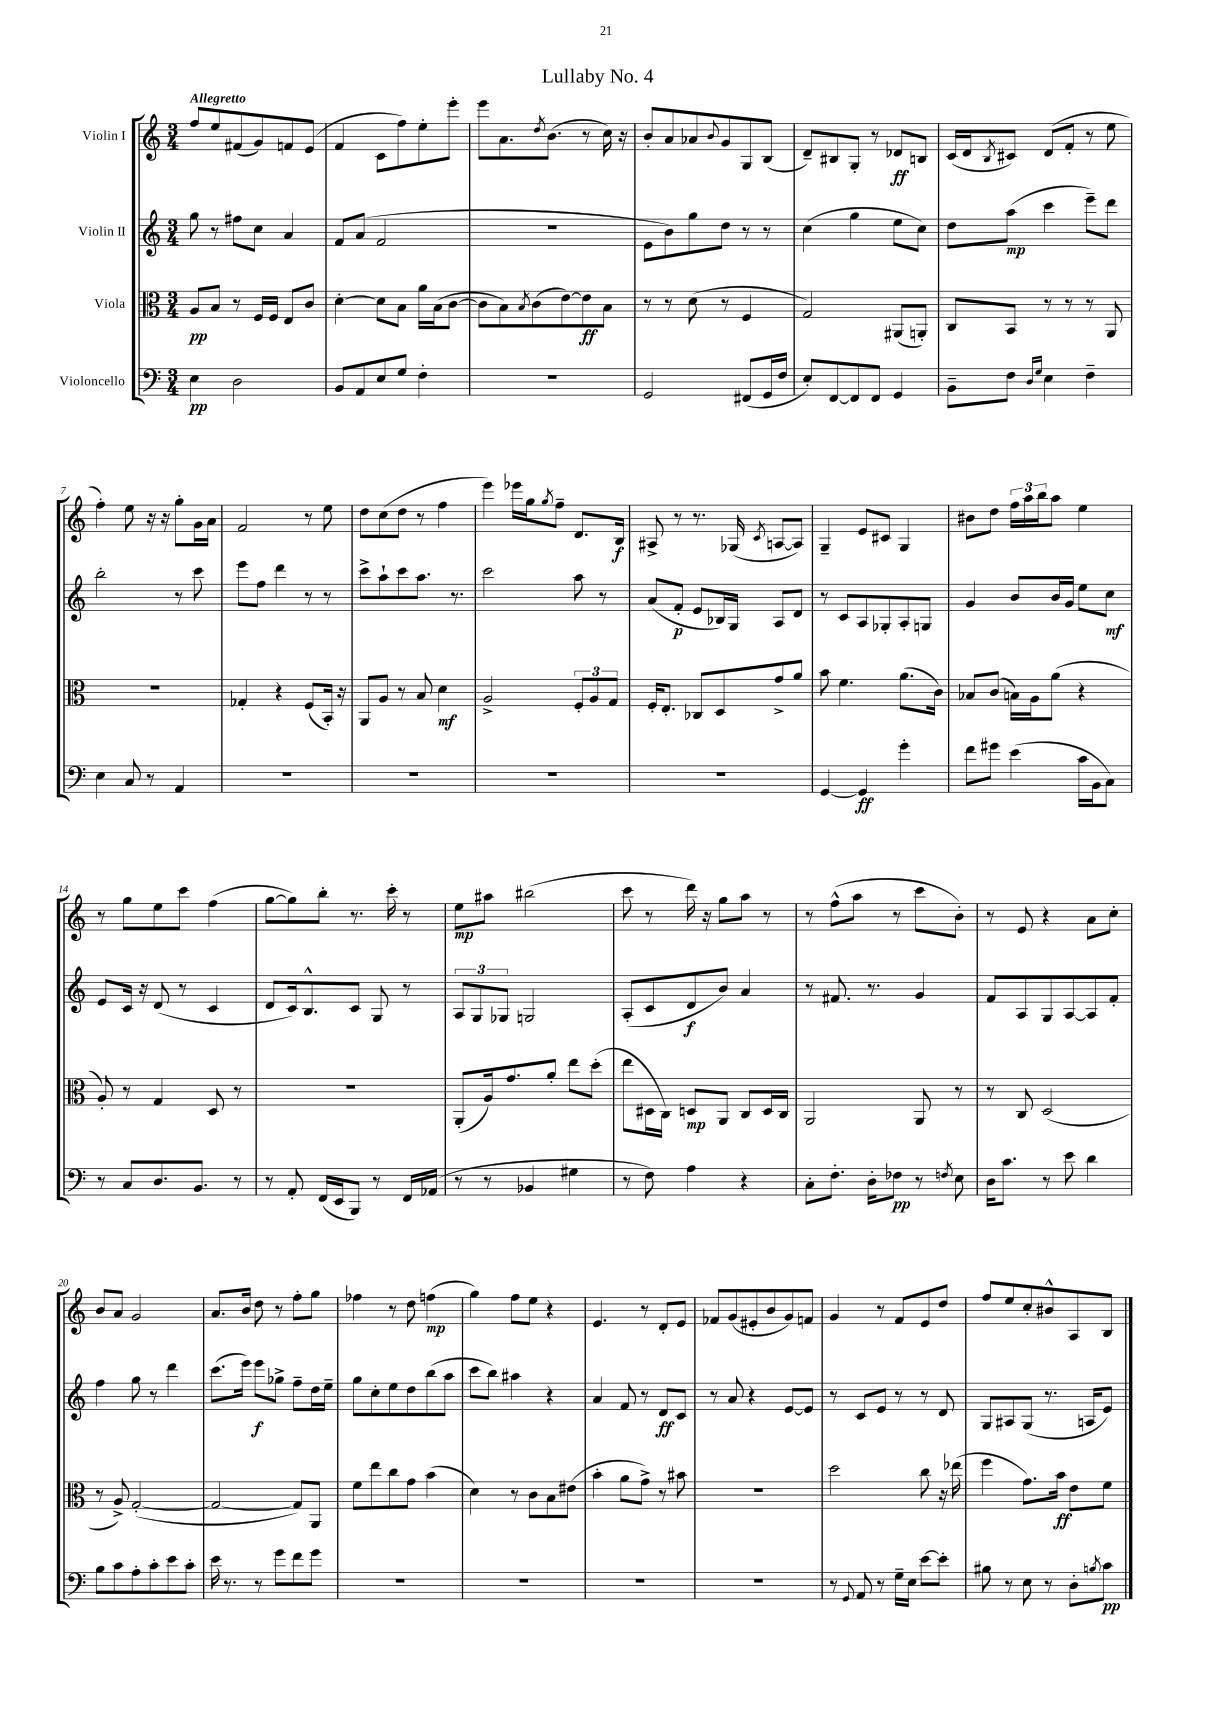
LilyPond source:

\header { title = "Lullaby No. 4" }
<<
\new StaffGroup <<
\new Staff = "s0" \with { instrumentName = "Violin I" } {
    \clef treble \key c \major \numericTimeSignature \time 3/4 \tempo "Allegretto"
    f''8 e''8 fis'8( g'8) f'8 e'8( |
    f'4 c'8 f''8) e''8-. e'''8-. |
    e'''8 a'8. \acciaccatura { d''8 } b'8.( r8 c''16) r16 |
    b'8-. a'8 aes'8 \appoggiatura { b'8 } g'8 g8 b8( |
    d'8--) bis8 g8-. r8 des'8\ff b8 |
    c'16( d'16 \acciaccatura { b8 } cis'8) d'8( f'8-. r8 e''8 |
    f''4-.) e''8 r16 r16 g''8-. g'16 a'16 |
    f'2 r8 e''8 |
    d''8 c''8( d''8 r8 f''4 |
    e'''4) ees'''16 g''16 \acciaccatura { g''8 } f''8-- d'8. b16\f |
    ais8-> r8 r8. ges16( \acciaccatura { c'8 } a8~ a8) |
    g4-- e'8 cis'8 g4 |
    bis'8 d''8 \tuplet 3/2 { f''16 a''16 b''16 } a''8 e''4 |
    r8 g''8 e''8 c'''8 f''4( |
    g''8~ g''8) b''8-. r8. c'''16-. r8 |
    e''8\mp ais''8 bis''2( |
    c'''8 r8 d'''16) r16 g''8 a''8 r8 |
    r8 f''8-^( a''8 r8 c'''8 b'8-.) |
    r8 e'8 r4 a'8 c''8-. |
    b'8 a'8 g'2 |
    a'8. b'16 d''8 r8 f''8-. g''8 |
    fes''4 r8 d''8 f''4\mp( |
    g''4) f''8 e''8 r4 |
    e'4. r8 d'8-. e'8 |
    fes'8 g'8( eis'8-. b'8 g'8) f'8 |
    g'4 r8 f'8 e'8 d''8 |
    f''8 e''8 c''8-. bis'8-^ a8 b8 \bar "|." |
}
\new Staff = "s1" \with { instrumentName = "Violin II" } {
    \clef treble \key c \major \numericTimeSignature \time 3/4
    g''8 r8 fis''8 c''8 a'4 |
    f'8 a'8( f'2 |
    R2. |
    e'8 b'8) g''8 d''8 r8 r8 |
    c''4( g''4 e''8 c''8) |
    d''8 a''8\mp( c'''4 e'''8--) d'''8 |
    b''2-. r8 c'''8 |
    e'''8 f''8 d'''4 r8 r8 |
    c'''8-> a''8-! c'''8 a''8. r8. |
    c'''2 a''8 r8 |
    a'8( f'8-.\p e'8 bes16) g16 a8 d'8 |
    r8 c'8 a8 ges8-. a8-. g8 |
    g'4 b'8 b'16 g'16 e''8 c''8\mf |
    e'8 c'16 r16 d'8( r8 c'4 |
    d'8 c'16) b8.-^ c'8 g8 r8 |
    \tuplet 3/2 { a8 g8 ges8 } g2 |
    a8-.( c'8 d'8\f b'8) a'4 |
    r8 fis'8. r8. g'4 |
    f'8 a8 g8 a8~ a8 f'8-. |
    f''4 g''8 r8 d'''4 |
    c'''8.( e'''16) e'''8\f ges''8-> f''8-- d''16 e''16-- |
    g''8 c''8-. e''8 d''8 b''8( a''8 |
    c'''8 b''8) ais''4 r4 |
    a'4 f'8 r8 d'8\ff c'8 |
    r8 a'8 r4 e'8~ e'8 |
    r8 c'8 e'8 r8 r8 d'8 |
    g8 ais8 g8( r8. a16 e'8) \bar "|." |
}
\new Staff = "s2" \with { instrumentName = "Viola" } {
    \clef alto \key c \major \numericTimeSignature \time 3/4
    a8\pp b8 r8 f16 f16 e8 c'8 |
    d'4~-. d'8 b8 a'16 b16( c'8~ |
    c'8 b8) \acciaccatura { b8 } c'8( e'8~) e'8\ff b8 |
    r8 r8 d'8( r8 f4 |
    g2) ais,8( a,8-.) |
    c8 b,8 r8 r8 r8 a,8 |
    R2. |
    ges4-. r4 f8( b,16-.) r16 |
    a,8 a8 r8 b8 d'4\mf |
    a2-> \tuplet 3/2 { f8-. a8 g8 } |
    f16-. e8.-. ces8 d8 g'8-> a'8 |
    b'8 f'4. a'8.( c'16) |
    bes8 c'8( b16) a16 a'8( r4 |
    a8-.) r8 g4 d8 r8 |
    R2. |
    a,8-.( a16) g'8. a'8-. e''8 d''8-.( |
    e''8 dis16 c16) d8\mp a,8 c8 d16 c16 |
    a,2 a,8 r8 |
    r8 c8 d2( |
    r8 a8->) g2~-.( |
    g2~ g8) a,8 |
    f'8 e''8 c''8 g'8 b'4( |
    d'4) r8 c'8 b8 eis'8( |
    b'4-. a'8 g'8->) r8 bis'8 |
    R2. |
    d''2 c''8 r16 ees''16( |
    f''4 g'8.) b'16\ff e'8 f'8 \bar "|." |
}
\new Staff = "s3" \with { instrumentName = "Violoncello" } {
    \clef bass \key c \major \numericTimeSignature \time 3/4
    e4\pp d2 |
    b,8 a,8 e8 g8 f4-. |
    R2. |
    g,2 fis,8( g,16 f16 |
    e8-.) f,8~ f,8 f,8 g,4 |
    b,8-- f8 \grace { d16 g16 } e4 f4-- |
    e4 c8 r8 a,4 |
    R2. |
    R2. |
    R2. |
    R2. |
    g,4~ g,4\ff g'4-. |
    f'8 gis'8 e'4( c'16 b,16 c8) |
    r8 c8 d8. b,8. r8 |
    r8 a,8-. f,16( e,16 b,,8) r8 f,16 aes,16( |
    r8 r8 bes,4 gis4 |
    r8 f8) a4 r4 |
    c8-. f8.-. d16-. fes8\pp r8 \acciaccatura { f8 } e8 |
    d16 c'8. r8 e'8 d'4 |
    b8 c'8 a8-. c'8-. e'8 c'8-. |
    e'16 r8. r8 g'8 f'8 g'8 |
    R2. |
    R2. |
    R2. |
    R2. |
    r8 \appoggiatura { g,8 } a,8 r8 g16-- e16 e'8~ e'8-. |
    bis8 r8 e8 r8 d8-. \acciaccatura { b8 } c'8\pp \bar "|." |
}
>>
>>
